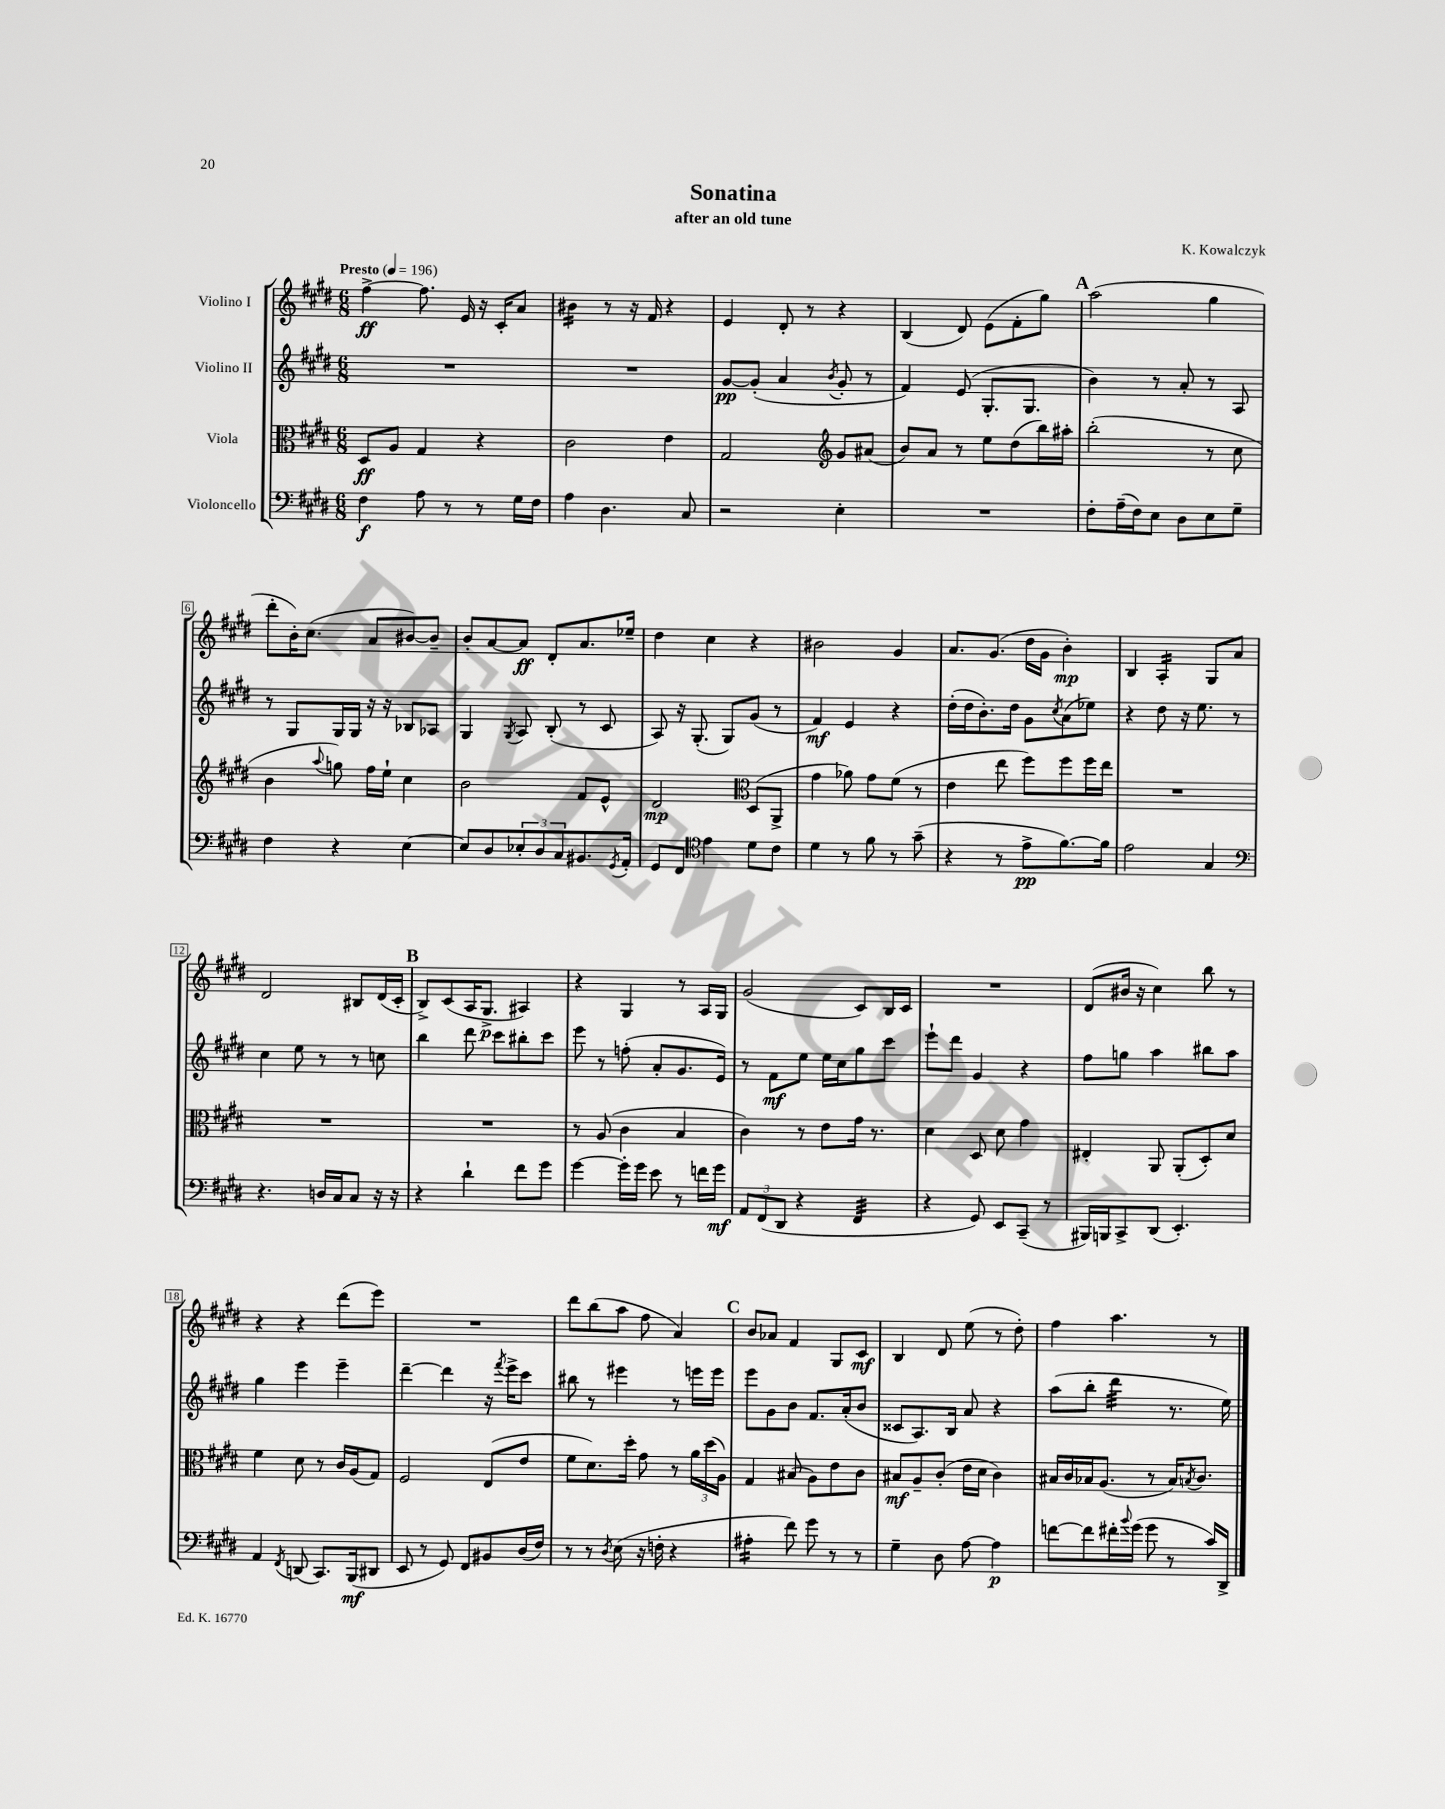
\header { title = "Sonatina" composer = "K. Kowalczyk" subtitle = "after an old tune" }
<<
\new StaffGroup <<
\new Staff = "s0" \with { instrumentName = "Violino I" } {
    \clef treble \key e \major \numericTimeSignature \time 6/8 \tempo "Presto" 4 = 196
    fis''4~->\ff fis''8. e'16 r16 cis'16-. a'8 |
    bis'4:16 r8 r16 fis'16 r4 |
    e'4 dis'8-. r8 r4 |
    b4( dis'8) e'8( fis'8-. gis''8) |
    \mark \markup { \bold "A" } a''2( gis''4 |
    dis'''8-. b'16-.) cis''8.( a'8 bis'8~) bis'8-- |
    b'8-. a'8~ a'8\ff dis'8-. a'8. ees''16-- |
    dis''4 cis''4 r4 |
    bis'2 gis'4 |
    a'8. gis'8.( dis''16 gis'16 b'4-.\mp) |
    b4 a4:16-. gis8 a'8 |
    dis'2 bis8 dis'16( cis'16-. |
    \mark \markup { \bold "B" } b8->) cis'8( a16 gis8.->\p ais4) |
    r4 gis4 r8 a16 gis16 |
    gis'2( cis'8) b16 cis'16 |
    R2. |
    dis'8( bis'16 r16 cis''4) b''8 r8 |
    r4 r4 dis'''8( e'''8) |
    R2. |
    dis'''8 b''8( a''8 fis''8 a'4) |
    \mark \markup { \bold "C" } b'8 aes'8 fis'4 gis8 cis'8\mf |
    b4 dis'8 e''8( r8 dis''8-.) |
    fis''4 a''4. r8 \bar "|." |
}
\new Staff = "s1" \with { instrumentName = "Violino II" } {
    \clef treble \key e \major \numericTimeSignature \time 6/8
    R2. |
    R2. |
    gis'8~\pp gis'8-.( a'4 \acciaccatura { b'8 } gis'8-. r8 |
    fis'4) e'8( gis8.-. gis8. |
    \mark \markup { \bold "A" } b'4) r8 a'8-. r8 a8 |
    r8 gis8 gis16 gis16 r16 r16 bes8 aes8 |
    gis4 \acciaccatura { gis8 } a8 b8-.( r8 cis'8 |
    a8) r16 gis8.-.( gis8) gis'8( r8 |
    fis'4\mf) e'4 r4 |
    dis''16-.( dis''16 b'8.-.) dis''16 gis'8 \acciaccatura { cis''8 } a'8( ees''8) |
    r4 dis''8 r16 e''8. r8 |
    cis''4 e''8 r8 r8 c''8 |
    \mark \markup { \bold "B" } b''4 dis'''8 cis'''8 bis''8-. cis'''8 |
    e'''8 r8 f''8-.( a'8-. gis'8. e'16) |
    r8 fis'8\mf e''8 e''16 cis''16 gis''8 cis'''8 |
    e'''8-! dis'''8 gis'4 r4 |
    fis''8 g''8 a''4 bis''8 a''8 |
    gis''4 e'''4 e'''4-- |
    dis'''4~-- dis'''4 r16 \acciaccatura { fis'''8 } e'''16-> cis'''8 |
    bis''8 r8 eis'''4 r8 e'''16 e'''16 |
    \mark \markup { \bold "C" } e'''8 gis'8 b'8 fis'8. a'16-.( b'8 |
    cisis'8 a8.) b16 a'8 r4 |
    a''8( b''8-. dis'''4:32 r8. e''16) \bar "|." |
}
\new Staff = "s2" \with { instrumentName = "Viola" } {
    \clef alto \key e \major \numericTimeSignature \time 6/8
    dis8\ff a8 gis4 r4 |
    cis'2 e'4 |
    gis2 \clef treble gis'8 ais'8( |
    b'8) a'8 r8 e''8 dis''8( b''16) ais''16-. |
    \mark \markup { \bold "A" } b''2-.( r8 cis''8 |
    b'4 \appoggiatura { a''8 } g''8) fis''16 e''16-! cis''4 |
    b'2 fis'8 e'8-^ |
    dis'2\mp \clef alto dis8( a,8-> |
    gis'4 aes'8) gis'8 fis'8( r8 |
    e'4 e''8 fis''8) fis''8 fis''16 e''16 |
    R2. |
    R2. |
    \mark \markup { \bold "B" } R2. |
    r8 a8( cis'4 b4 |
    cis'4) r8 e'8 gis'16 r8. |
    dis'4 dis8 dis'8 gis'4 |
    eis4-. a,8 a,8-.( dis8-.) dis'8 |
    fis'4 dis'8 r8 cis'16 a16( gis8) |
    fis2 e8( e'8 |
    fis'8 dis'8.) dis''16-. gis'8 r8 \tuplet 3/2 { a'16 dis''16( a16) } |
    \mark \markup { \bold "C" } gis4 bis8( a8) e'8 cis'8 |
    bis8\mf a8-- cis'8-.( e'16 dis'16 cis'4) |
    bis16 cis'16 bes16 a8.( r8 bes16) \acciaccatura { b8 } cis'8. \bar "|." |
}
\new Staff = "s3" \with { instrumentName = "Violoncello" } {
    \clef bass \key e \major \numericTimeSignature \time 6/8
    fis4\f a8 r8 r8 gis16 fis16 |
    a4 dis4. cis8 |
    r2 e4-. |
    R2. |
    \mark \markup { \bold "A" } fis8-. a16--( fis16) e8 dis8 e8 gis8-- |
    fis4 r4 e4~ |
    e8 dis8 \tuplet 3/2 { ees8-. dis8 cis8 } bis,8. \acciaccatura { gis,8 } a,16-. |
    gis,8 fis,8 \clef tenor e'4 dis'8 cis'8 |
    dis'4 r8 fis'8 r8 gis'8--( |
    r4 r8 e'8->\pp fis'8.~) fis'16 |
    e'2 gis4 |
    \clef bass r4. d16 cis16 cis8 r16 r16 |
    \mark \markup { \bold "B" } r4 dis'4-! fis'8 gis'8 |
    gis'4~ gis'16-. gis'16 e'8 r8 f'16 gis'16\mf |
    \tuplet 3/2 { a,8 fis,8( dis,8 } r4 fis,4:32 |
    r4 gis,8) e,8 cis,8--( r8 |
    bis,,16) b,,16 cis,8-> dis,8( e,4.-.) |
    a,4 \acciaccatura { fis,8 } d,8( cis,8.) b,,16\mf( dis,8 |
    e,8 r8 gis,8) fis,8 bis,8 dis16( fis16) |
    r8 r8 \acciaccatura { dis8 } e8( r16 f16-. r4 |
    \mark \markup { \bold "C" } ais4:16-. fis'8) gis'8 r8 r8 |
    gis4-- dis8 a8~ a4\p |
    f'8~ f'8 fis'16-. \appoggiatura { b'8 } gis'16( gis'8 r8 cis'16) dis,16-> \bar "|." |
}
>>
>>
\layout { \context { \Score \override BarNumber.stencil = #(make-stencil-boxer 0.1 0.3 ly:text-interface::print) } }
